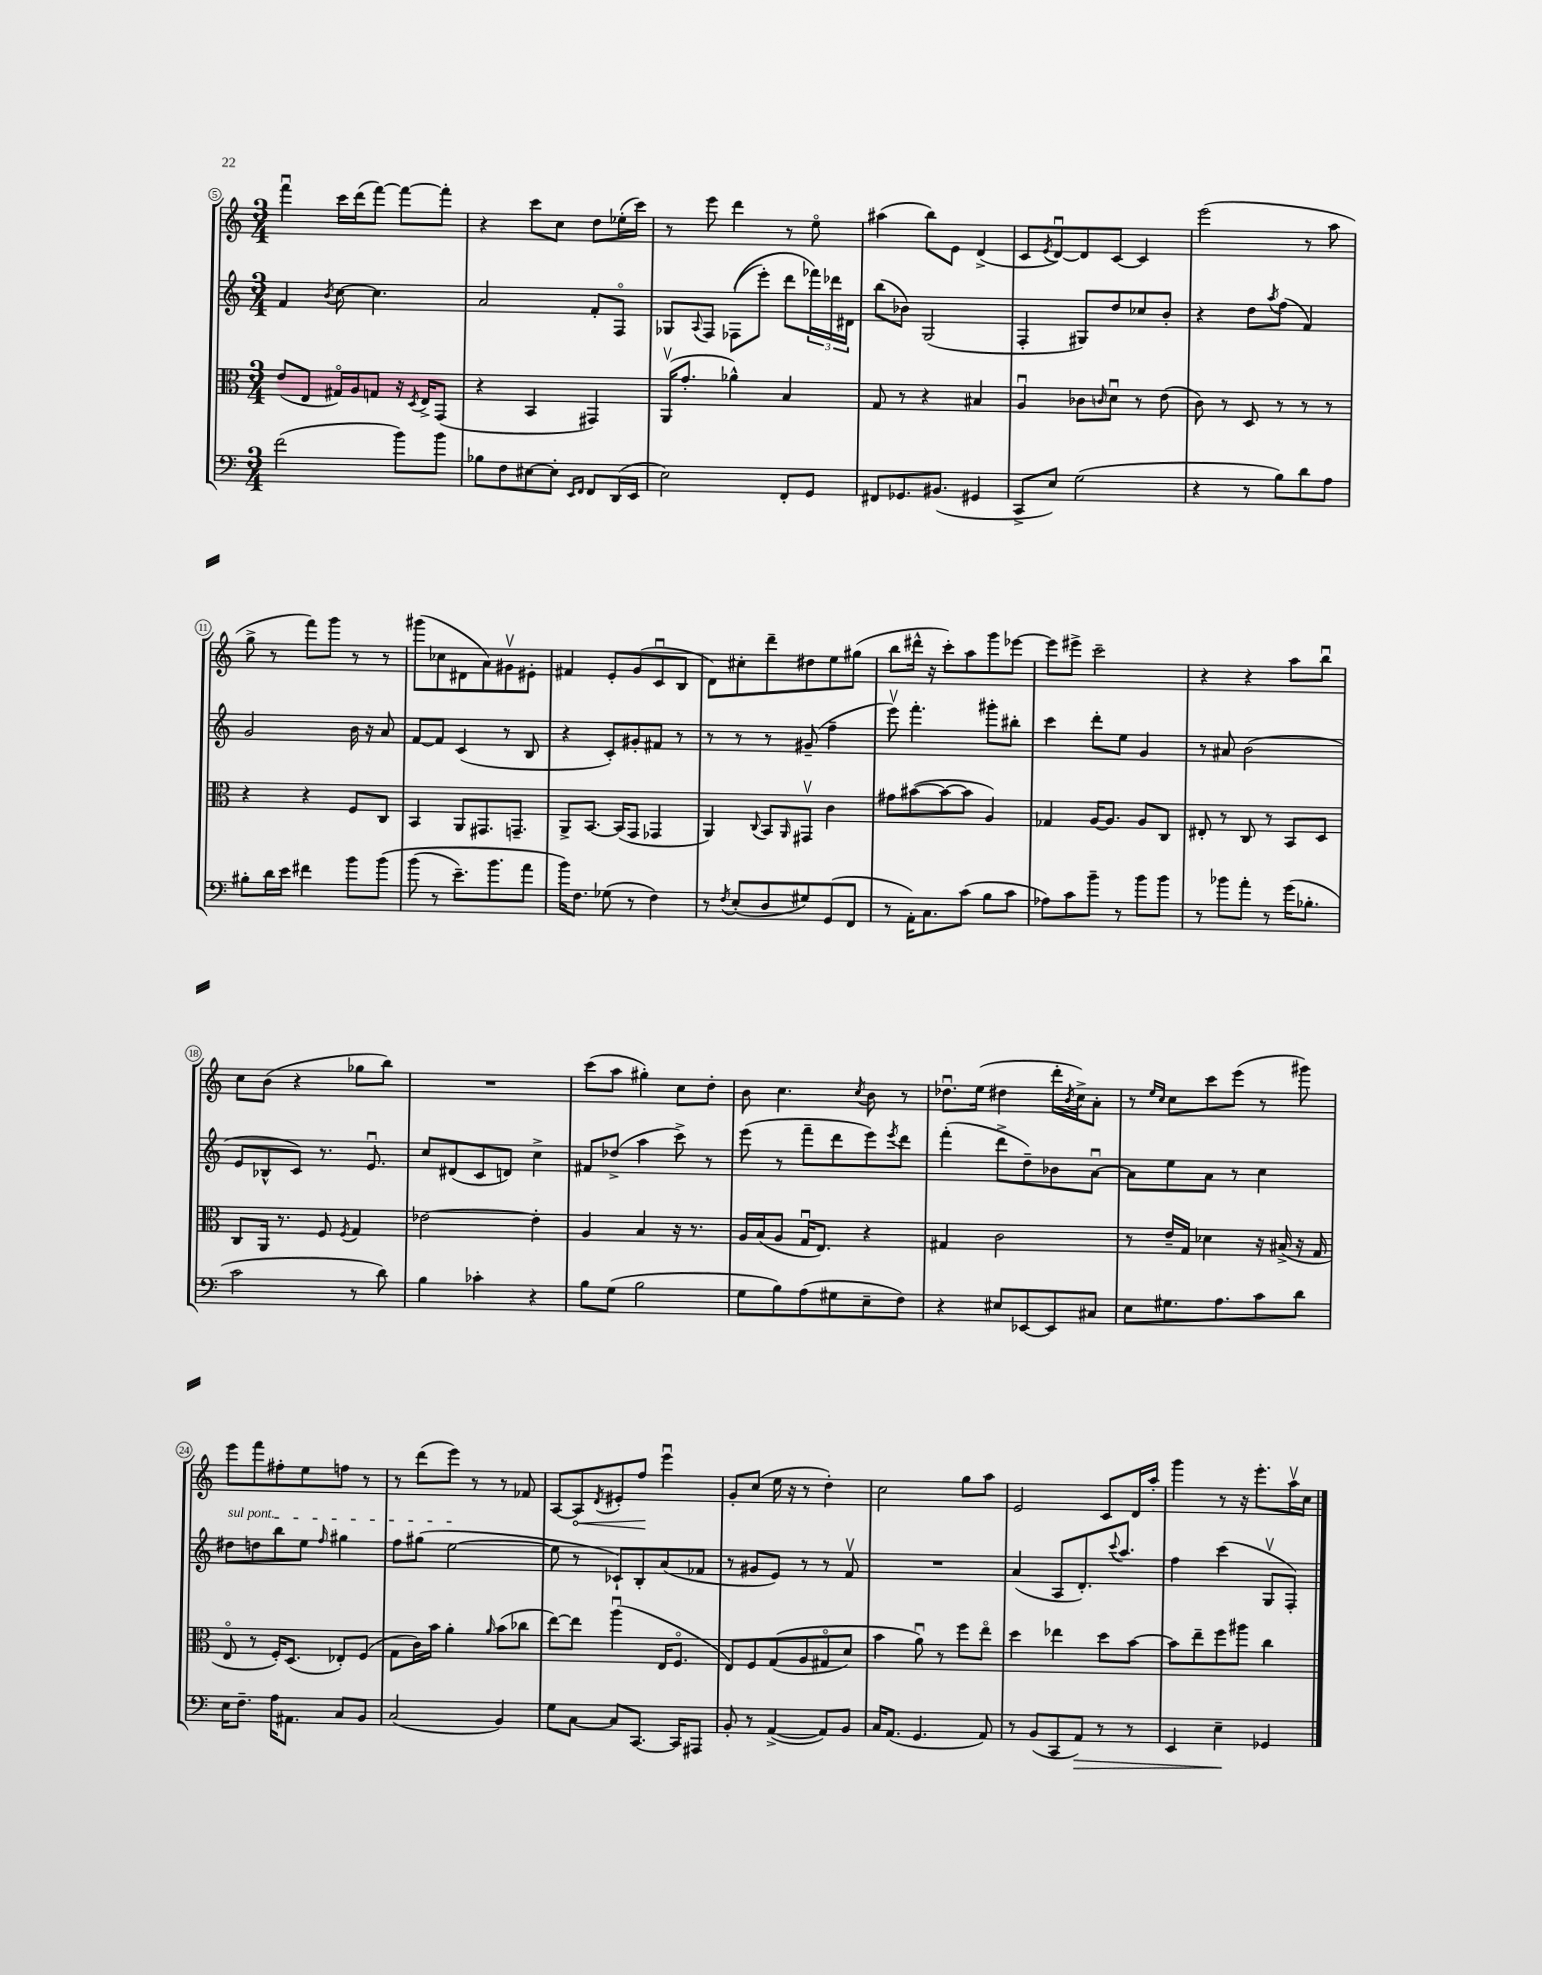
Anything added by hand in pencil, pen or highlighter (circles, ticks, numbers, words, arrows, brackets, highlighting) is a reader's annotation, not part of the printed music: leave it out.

**kern	**kern	**kern	**kern
*staff4	*staff3	*staff2	*staff1
*clefF4	*clefC3	*clefG2	*clefG2
*k[]	*k[]	*k[]	*k[]
*M3/4	*M3/4	*M3/4	*M3/4
(2f	(8e	4f	4fffu
.	8E	.	.
.	.	8qb	.
.	16G#o)	[8cc	16ccc
.	16A	.	(16ddd
.	8G	4.cc]	[8fff)
8b)	16r	.	8fff_
.	8qD	.	.
.	16E^	.	.
8b	(8GG	.	8fff']
=	=	=	=
8B-	4r	2a	4r
8F	.	.	.
[8E#	4BB	.	8ccc
8E#']	.	.	8cc
16qqEE	.	.	.
16qqFF	.	.	.
8FF	4GG#)	8f'	8dd
(16DD	.	8Fo	(16ee-'
16EE	.	.	16ccc)
=	=	=	=
2E)	(16AAv	8G-	8r
.	8.g'	.	.
.	.	8qqA	.
.	.	8F	8eee
.	4a-^^)	&((8F-	4ddd
.	.	8eee')	.
8FF'	4B	8ddd	8r
8GG	.	24fff-&)	8eeo
.	.	24ddd-	.
.	.	24d#	.
=	=	=	=
8FF#	8G	(8bb	(4aa#
8.GG-	8r	8b-)	.
.	4r	(2G	8bb)
(8.BB#	.	.	.
.	.	.	8e
4GG#	4B#	.	(4d^
=	=	=	=
8CC^	4Au	4F'	8c
.	.	.	8qe
8E)	.	.	[8du)
(2G	8c-	8G#)	8d]
.	16qqc	.	.
.	8du	8dd	[8c
.	8r	8cc-	4c]
.	(8e	8b'	.
=	=	=	=
4r	8c)	4r	(2eee
.	8r	.	.
8r	8D	8dd	.
.	.	8qaa	.
8B)	8r	(8ff	.
8d	8r	4f)	8r
8A	8r	.	8aa
=	=	=	=
8B#'	4r	2g	8gg^
16d	.	.	8r
16e	.	.	.
4f#	4r	.	8fff)
.	.	.	8ggg
8b	8F	16b	8r
.	.	16r	.
&(8b	8C	8a	8r
=	=	=	=
(8b	4BB	[8f	(8ggg#
8r	.	8f]	8cc-
8.e~)	8AA	(4c	8d#
.	8.GG#	.	8a)
8.b	.	.	.
.	.	8r	8g#v
.	8.GG~	.	.
8a	.	8B	8e#'
=	=	=	=
16b&)	8AA^	4r	4f#
8.F	.	.	.
.	[8.BB	.	.
(8G-	.	8c')	8e'
.	(16BB]	.	.
8r	8GG	8g#'	(8g
4F)	4GG-	8f#	8cu
.	.	8r	8B
=	=	=	=
8r	4AA)	8r	8d)
8qF	.	.	.
(8E'	.	8r	8cc#'
.	8qqC	.	.
8D	8BB	8r	8ddd~
.	16qqAA	.	.
8G#)	8GG#v	(8g#~	8dd#
(8GG	4c	4ff~	8ee
8FF	.	.	(8gg#
=	=	=	=
8r	8g#	8eeev)	8bb
16AA')	([8b#	4.fff'	16ddd#^^
8.C	.	.	16r
.	8b#_	.	8ccc')
(8c	8b#]	.	8aa
8B	4A)	8ggg#'	8ggg
8c	.	8bb#'	[8eee-
=	=	=	=
8A-)	4G-	4ccc	8eee-]
8c	.	.	8eee#^
8b~	[16A	8ddd'	2ccc~
.	8.A]	.	.
8r	.	8ee	.
8b	8A	4g	.
8b	8C	.	.
=	=	=	=
8r	8E#'	8r	4r
8b-	8r	8a#	.
8a'	8C	(2b	4r
8r	8r	.	.
(16g	8BB	.	8aa
8.B-'	.	.	.
.	8D	.	8bbu
=	=	=	=
2c	8C	8e	8cc
.	16AA	8B-^^	(8b
.	8.r	.	.
.	.	8c)	4r
.	8F	8.r	.
.	8qF	.	.
8r	4G	.	8gg-
.	.	8.eu	.
8d)	.	.	8bb)
=	=	=	=
4B	[2e-	8cc	2.r
.	.	(8d#	.
4c-'	.	8c	.
.	.	8d)	.
4r	4e-']	4cc^	.
=	=	=	=
8B	4A	8f#	(8ccc
(8G	.	(8dd-^	8aa
2B	4B	4aa	4gg#')
.	16r	8ccc^)	8cc
.	8.r	.	.
.	.	8r	8dd'
=	=	=	=
8G	16A	(8eee	8b
.	(16B	.	.
8B)	8A	8r	4.cc
(8A	16Gu	8fff~	.
.	8.E)	.	.
8G#	.	8ddd	.
.	.	.	8qcc
8E~	4r	8eee)	8b
.	.	8qeee	.
8F)	.	8ddd	8r
=	=	=	=
4r	4G#	(4fff'	8.dd-u
.	.	.	(16ee
8E#	2c	8ddd^	4dd#
[8EE-	.	8dd~)	.
8EE-]	.	8b-	16ddd'
.	.	.	8qb
.	.	.	16cc^)
8C#	.	[8au	8a'
=	=	=	=
8E	8r	8a]	8r
.	.	.	16qqee
.	.	.	16qqcc
8.G#	16e~	8ee	8cc
.	16G	.	.
.	4d-	8a	8ccc
8.A	.	.	.
.	.	8r	(8eee
8c	16r	4cc	8r
.	(16B#^	.	.
8d	16r	.	8ggg#)
.	16G	.	.
=	=	=	=
16E	8Eo	8dd#	8eee
8.F~	.	.	.
.	8r	8dd	8fff
16A	16F')	8bb	8ff#'
8.AA#	(8.D	.	.
.	.	8ee	8ee
.	.	16qqff	.
8C	8E-')	4gg#	8ff
8BB	(8F	.	8r
=	=	=	=
(2C	8G	8ff	8r
.	16c)	(8gg#	(8ddd
.	16b	.	.
.	4a'	[2ee	8eee)
.	.	.	8r
.	16qqa	.	.
4BB)	(8b	.	8r
.	8cc-	.	8f-
=	=	=	=
8G	[8ee)	8ee]	[8A
[8C	8ee]	8r	8A]
.	.	.	8qd
8C]	(4aau	8c-`)	8e#'
[8.CC	.	8B'	8ff
.	16E	(8a	4eeeu
16CC]	8.Fo	.	.
8AAA#	.	8f-	.
=	=	=	=
8BB'	8E)	8r	8g'
8r	8F	8g#	(8cc
([4AA^	&((8G	8e)	16ee
.	.	.	16r
.	8A	8r	8r
8AA])	8G#o	8r	4dd')
8BB	8d)	8fv	.
=	=	=	=
16C	4b	2.r	2cc
(8.AA	.	.	.
4.GG	8au&)	.	.
.	8r	.	.
.	8ff	.	8gg
8AA)	8eeo	.	8aa
=	=	=	=
8r	4dd	(4a	2e
(8BB	.	.	.
8CC	4ee-	8A	.
8AA)	.	8.d')	.
8r	8dd	.	8c
.	.	8qqccc	.
.	.	8.aa	.
8r	[8b	.	16d
.	.	.	16aa'
=	=	=	=
4EE	8b]	4ff	4ggg
.	8ee~	.	.
4E~	8ff	(4ccc	8r
.	8aa#	.	16r
.	.	.	8.eee'
4GG-	4cc	8Gv	.
.	.	8F')	16aav
.	.	.	16cc
==	==	==	==
*-	*-	*-	*-
